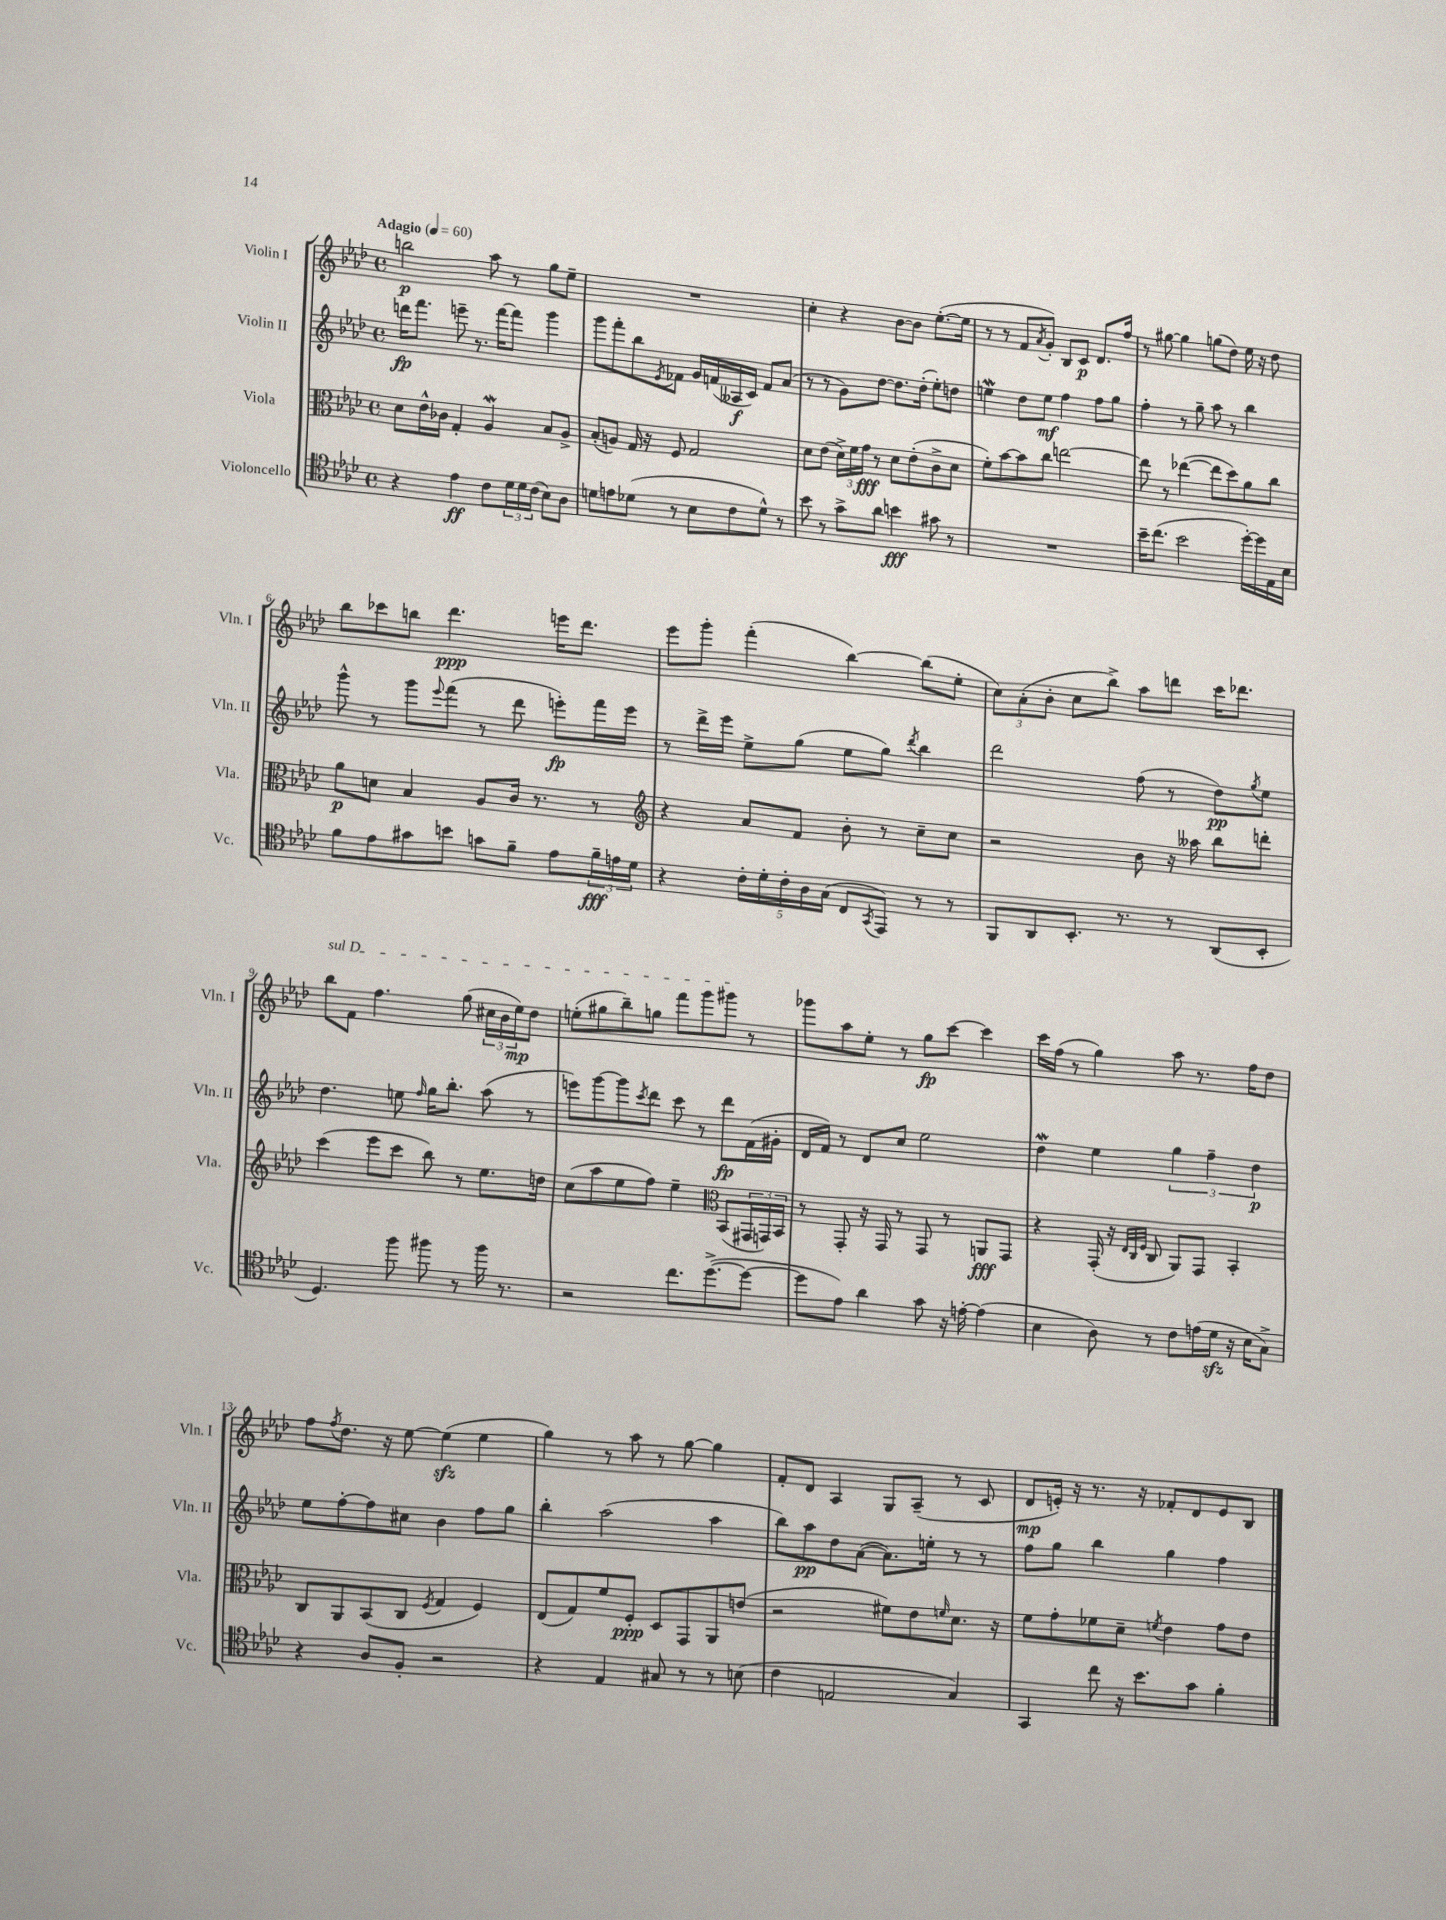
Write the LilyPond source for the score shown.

<<
\new StaffGroup <<
\new Staff = "s0" \with { instrumentName = "Violin I" shortInstrumentName = "Vln. I" } {
    \clef treble \key aes \major \defaultTimeSignature \time 4/4 \tempo "Adagio" 4 = 60
    b''2\p aes''8 r8 g''8 ees''8-- |
    R1 |
    c''4-. r4 bes'8~ bes'8 ees''8.~-.( ees''16 |
    r8 r8 f'8 \acciaccatura { aes'8 } g'8-.) bes8 c'8\p des'8. f''16 |
    r8 gis''8~ gis''4 g''8( des''8) ees''16 r16 des''8 |
    bes''8 ces'''8 b''8 des'''4.\ppp e'''16 des'''8. |
    ees'''8 g'''8-. f'''4-.( bes''4~) bes''8( ees''8-. |
    \tuplet 3/2 { c''8) aes'8-.( bes'8-. } c''8 bes''8->) aes''8 d'''8 c'''16 des'''8. |
    \once \override TextSpanner.bound-details.left.text = \markup { \italic "sul D" } bes''8\startTextSpan f'8 f''4. g''8( \tuplet 3/2 { cis''16 bes'16 ees''16\mp) } des''8 |
    e''8-.( gis''8 bes''8--) g''8 f'''8 g'''8 gis'''8\stopTextSpan r8 |
    ges'''8 aes''8 ees''8-. r8 g''8\fp c'''8~ c'''4 |
    c'''16 f''16( r8 g''4) aes''8 r8. f''16 des''8 |
    f''8 \acciaccatura { f''8 } des''8. r16 ees''8~ ees''4\sfz( ees''4 |
    g''4) r8 aes''8 r8 g''8~ g''4 |
    f'8-. des'8 aes4 g8 aes8--( r8 c'8 |
    des'8\mp e'16-.) r16 r8. r16 fes'8-. des'8 e'8 bes8 \bar "|." |
}
\new Staff = "s1" \with { instrumentName = "Violin II" shortInstrumentName = "Vln. II" } {
    \clef treble \key aes \major \defaultTimeSignature \time 4/4
    d'''16\fp f'''8. e'''8-- r8. f'''16~ f'''8 g'''4 |
    g'''8 f'''8-. bes''8 \acciaccatura { ees'8 } fes'8 g'16 f'16( aeses16\f c'16) f'8 aes'8( |
    r8 r8 g'8) des''8~ des''8. des''16-.( ees''8-.) d''8 |
    e''4\mordent des''8 e''8\mf f''4 f''8 g''8 |
    f''4-. r8 g''8-- aes''8 r8 bes''4 |
    g'''8-^ r8 g'''8 \appoggiatura { ees'''8 } f'''8( r8 des'''8 e'''8-.\fp) f'''16 e'''16 |
    r8 des'''16-> ees'''16 ees''8-> g''8( ees''8 g''8) \acciaccatura { des'''8 } bes''4 |
    des'''2 f''8( r8 des''8\pp) \acciaccatura { g''8 } ees''8 |
    des''4. e''8 \grace { f''16 } g''16 bes''8.-. aes''8( r8 |
    e'''8) g'''8~ g'''8 \acciaccatura { c'''8 } des'''8 c'''8 r8 des'''8\fp f'16( gis'16-. |
    des'16 f'16) r8 des'8 c''8 ees''2 |
    des''4\mordent ees''4 \tuplet 3/2 { g''4 f''4-- des''4\p } |
    ees''8 f''8~-. f''8 cis''8 bes'4 f''8 g''8 |
    bes''4-. aes''2( aes''4 |
    bes''8) aes''8\pp des''8 aes'8~( aes'8.) e''16-. r8 r8 |
    f''8 g''8 bes''4 g''4 f''4 \bar "|." |
}
\new Staff = "s2" \with { instrumentName = "Viola" shortInstrumentName = "Vla." } {
    \clef alto \key aes \major \defaultTimeSignature \time 4/4
    des'8 ees'16-^ ces'16 g4-. aes4\mordent bes8 aes8-> |
    bes8-.( a8) g16 r16 f8 g2 |
    des'8 ees'8( \tuplet 3/2 { des'16->) f'16 g'16\fff } r8 des'8 ees'8-.( c'8-> des'8 |
    f'8-.) bes'8~ bes'8 c''8 e''2~ |
    e''8 r8 ees''4~( ees''8 des''8) aes'8 c''8 |
    aes'8\p d'8 bes4 aes8 c'16 r8. r8 |
    \clef treble r4 aes'8 f'8 bes'8-. r8 c''8-- c''8 |
    r2 bes'8 r16 aeses''16 bes''8 d'''8-. |
    c'''4( ees'''8 c'''8 bes''8) r8 ees''8. d''16 |
    c''8( aes''8 ees''8 f''8) ees''4-- \clef alto bes,8( \tuplet 3/2 { gis,16 g,16) bes,16 } |
    r8 g,8-. r16 g,16 r8 g,8 r8 a,8\fff g,8 |
    r4 g,16-.( r16 \grace { ees32 c32 f32 } c8 aes,8) g,8 bes,4-. |
    c8 aes,8 bes,8( c8 \acciaccatura { f8 } g4 f4) |
    ees8( g8) f'8 f8-.\ppp des8 g,8 aes,8 e'8( |
    r2 fis'8) ees'8 \grace { f'16 } des'8. r16 |
    f'8 g'8-. fes'8 des'8-- \acciaccatura { f'8 } ees'4 g'8 ees'8 \bar "|." |
}
\new Staff = "s3" \with { instrumentName = "Violoncello" shortInstrumentName = "Vc." } {
    \clef tenor \key aes \major \defaultTimeSignature \time 4/4
    r4 ees'4\ff c'8 \tuplet 3/2 { des'16 des'16 c'16( } bes8) aes8 |
    d'8 e'8 des'8( r8 bes8 c'8 des'8-^) r8 |
    bes'8 r8 g'8-> aes'8 b'4\fff gis'8 r8 |
    R1 |
    bes'16-- c''8.( bes'2 des''16~-.) des''16 ees16 bes16 |
    f'8 ees'8 gis'8 b'8 g'8 f'8-- ees'8 \tuplet 3/2 { f'16--\fff e'16 des'16 } |
    r4 \tuplet 5/4 { c'16-. des'16-. c'16-. aes16 g16( } c8 \acciaccatura { g,8 } ees,8) r8 r8 |
    f,8 aes,8 bes,8.-. r8. r8 aes,8( bes,8-. |
    des4.) f''8 fis''8 r8 fis''16 r8. |
    r2 c''8. des''8.~->( des''8~ |
    des''8 ees'8) aes'4 g'8 r16 e'16~-. e'4( |
    bes4 aes8) r8 c'8 e'16( des'16\sfz r16 bes16 g8->) |
    r4 aes8 f8-. r2 |
    r4 ees4 gis8 r8 r8 b8( |
    c'4 e2 g4) |
    g,4 c''8 r16 bes'8. g'8 f'4-. \bar "|." |
}
>>
>>
